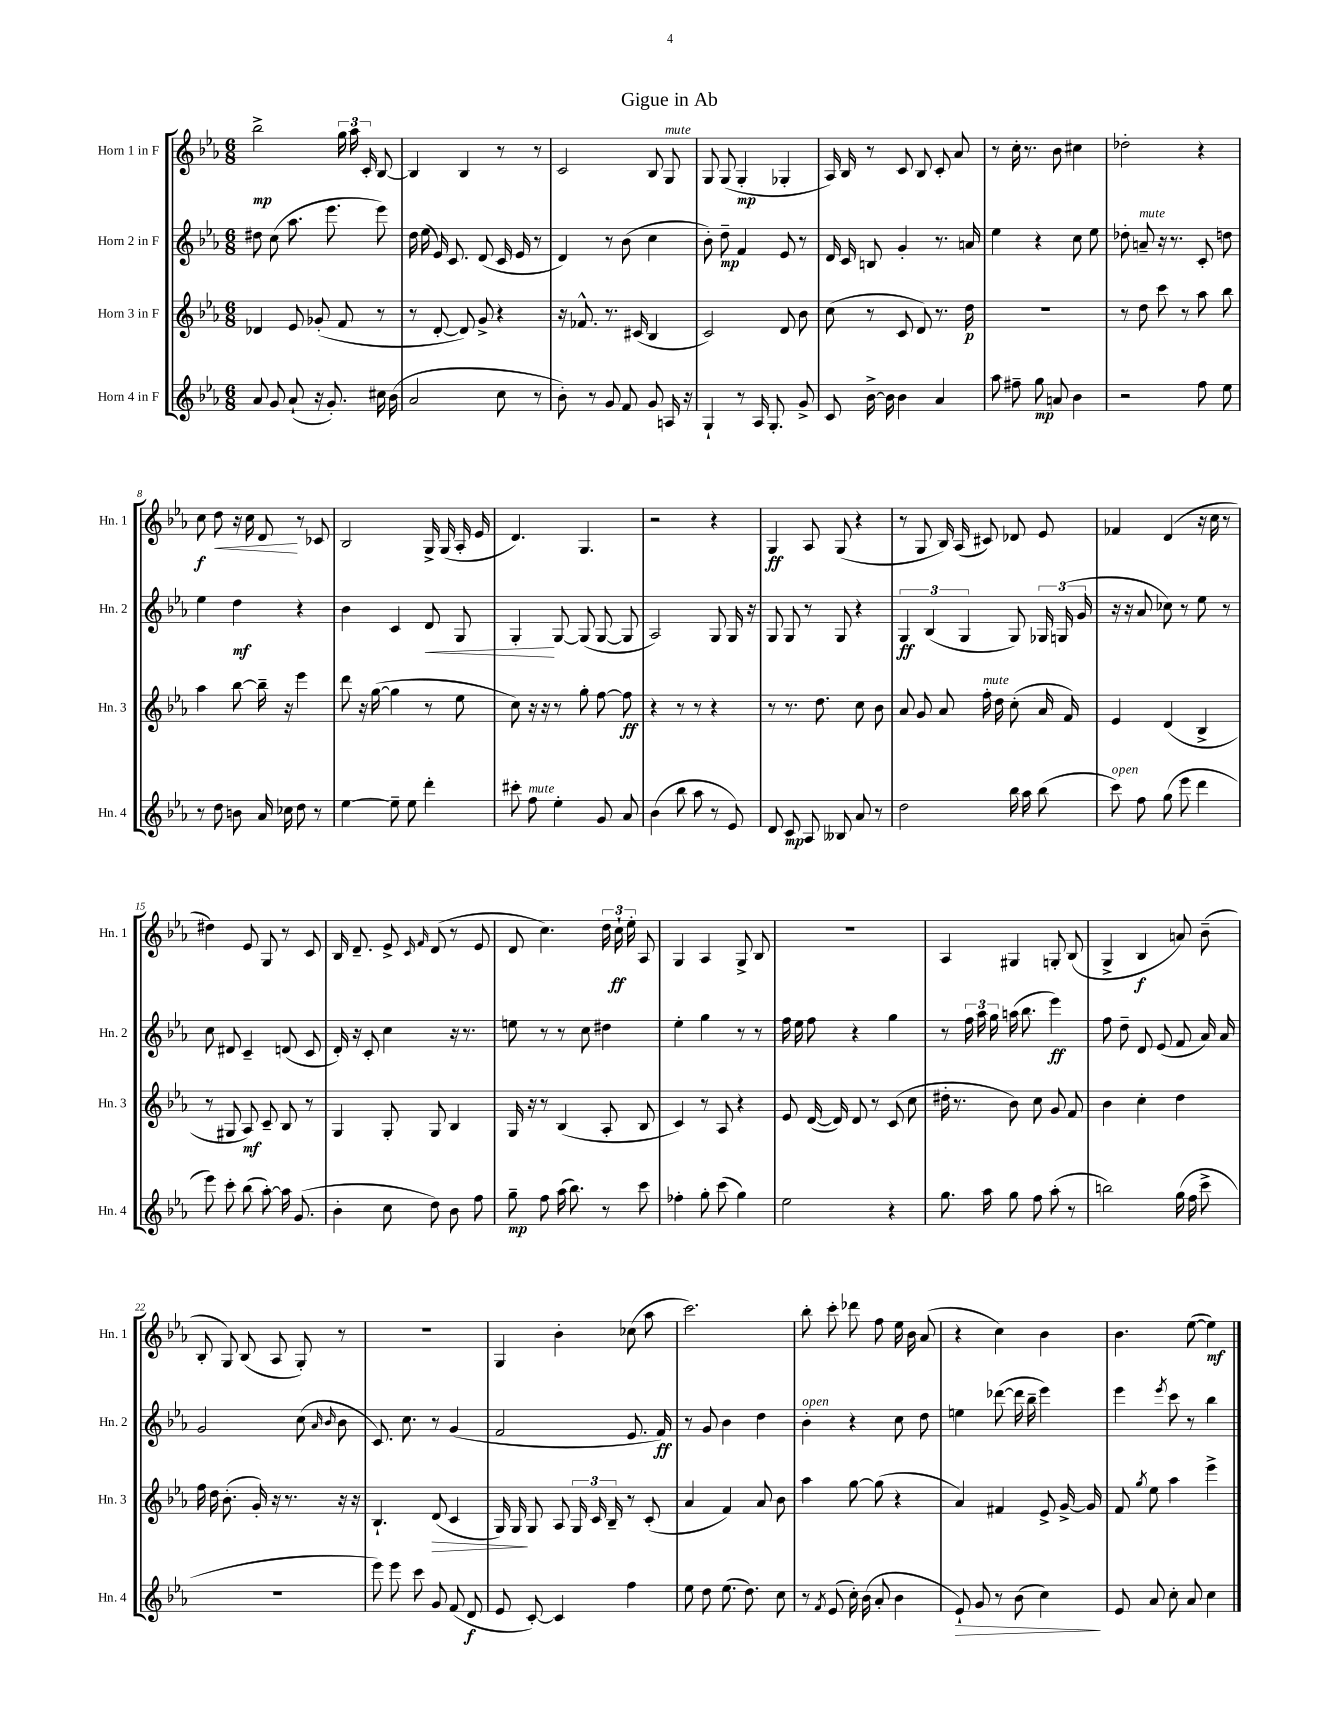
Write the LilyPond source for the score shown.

\header { title = "Gigue in Ab" }
<<
\new StaffGroup <<
\new Staff = "s0" \with { instrumentName = "Horn 1 in F" shortInstrumentName = "Hn. 1" } {
    \clef treble \key ees \major \numericTimeSignature \time 6/8
    \autoBeamOff bes''2->\mp \tuplet 3/2 { g''16 aes''16 c'16-. } bes8~ |
    bes4 bes4 r8 r8 |
    c'2 bes8 g8^\markup { \italic "mute" } |
    g8 g8( g4-.\mp ges4-. |
    aes16) bes16 r8 c'8 bes8 c'8-. aes'8 |
    r8 c''16-. r8. bes'8 cis''4 |
    des''2-. r4 |
    c''8\f d''8\< r16 c''16 d'8\! r8 ces'8 |
    bes2 g16-> g16( aes16-. ees'16 |
    d'4.) g4. |
    r2 r4 |
    g4\ff aes8 g8( r4 |
    r8 g8 bes16) aes16( cis'8) des'8 ees'8 |
    fes'4 d'4( r16 c''16 r8 |
    dis''4) ees'8 g8 r8 c'8 |
    bes16 d'8.-- ees'8-> \grace { c'16 f'16 } d'8( r8 ees'8 |
    d'8 c''4.) \tuplet 3/2 { d''16 c''16-!\ff ees''16-. } aes8 |
    g4 aes4 g8-> bes8 |
    R2. |
    aes4 gis4 g8-. bes8( |
    g4-> bes4\f a'8) bes'8--( |
    bes8-. g8) bes8( aes8 g8-.) r8 |
    R2. |
    g4 bes'4-. ces''8( aes''8 |
    c'''2.) |
    bes''8-. c'''8-. des'''8 f''8 ees''16 bes'16 aes'8( |
    r4 c''4) bes'4 |
    bes'4. ees''8~( ees''4\mf) \bar "|." |
}
\new Staff = "s1" \with { instrumentName = "Horn 2 in F" shortInstrumentName = "Hn. 2" } {
    \clef treble \key ees \major \numericTimeSignature \time 6/8
    \autoBeamOff dis''8 c''8( aes''8. ees'''8. ees'''8) |
    d''16 ees''16( ees'16) c'8. d'8( c'16 ees'16 r8 |
    d'4) r8 bes'8( c''4 |
    bes'8-.) d''8--\mp f'4 ees'8 r8 |
    d'16 c'16 b8 g'4-. r8. a'16 |
    ees''4 r4 c''8 ees''8 |
    des''8-. a'8--^\markup { \italic "mute" } r16 r8. c'8-. d''8 |
    ees''4 d''4\mf r4 |
    bes'4 c'4 d'8\< g8 |
    g4-.\! g8~ g8( g8~ g8 |
    aes2) g8 g16 r16 |
    g8 g8 r8 g8 r4 |
    \tuplet 3/2 { g4\ff bes4( g4 } g8) \tuplet 3/2 { ges16 g16( g'16 } |
    r16 r16 aes'8 ces''8) r8 ees''8 r8 |
    c''8 dis'8 c'4-- d'8( c'8 |
    d'16-.) r16 c'8-. c''4 r16 r8. |
    e''8 r8 r8 c''8 dis''4 |
    ees''4-. g''4 r8 r8 |
    f''16 ees''16 f''8 r4 g''4 |
    r8 \tuplet 3/2 { f''16 aes''16 g''16 } a''16( bes''8. ees'''4\ff) |
    f''8 d''8-- d'8 ees'8( f'8 aes'16) aes'16 |
    g'2 c''8( \grace { aes'16 bes'16 } bes'8 |
    c'8.) c''8. r8 g'4( |
    f'2 ees'8. f'16\ff) |
    r8 g'8 bes'4 d''4 |
    bes'4-.^\markup { \italic "open" } r4 c''8 d''8 |
    e''4 des'''8~( des'''16 bes''16-- ees'''4) |
    ees'''4 \acciaccatura { ees'''8 } c'''8 r8 bes''4 \bar "|." |
}
\new Staff = "s2" \with { instrumentName = "Horn 3 in F" shortInstrumentName = "Hn. 3" } {
    \clef treble \key ees \major \numericTimeSignature \time 6/8
    \autoBeamOff des'4 ees'8 ges'8-.( f'8 r8 |
    r8 d'8~-. d'8) g'8-> r4 |
    r16 fes'8.-^ r8. cis'16( bes4 |
    c'2) d'8 bes'8 |
    c''8( r8 c'8 d'8) r8. d''16\p |
    R2. |
    r8 d''8 c'''8 r8 aes''8 bes''8 |
    aes''4 bes''8~ bes''16-- r16 ees'''4 |
    d'''8 r16 g''16~( g''4 r8 ees''8 |
    c''8) r16 r16 r8 g''8-. f''8~ f''8\ff |
    r4 r8 r8 r4 |
    r8 r8. d''8. c''8 bes'8 |
    aes'8 g'8 aes'8 f''16-.^\markup { \italic "mute" } d''16 c''8-.( aes'16 f'16) |
    ees'4 d'4( bes4-> |
    r8 gis8 aes8\mf) c'8-- bes8 r8 |
    g4 g8-. g8 bes4 |
    g16 r16 r8 bes4( aes8-. bes8 |
    c'4) r8 aes8 r4 |
    ees'8 d'16~( d'16) d'8 r8 c'8( c''8 |
    dis''16-. r8. bes'8) c''8 g'8 f'8 |
    bes'4 c''4-. d''4 |
    f''16 d''16 bes'8.-.( g'16-.) r16 r8. r16 r16 |
    bes4.-! d'8\>( c'4 |
    g16) g16\! g8 aes8 \tuplet 3/2 { g16 c'16 bes16-- } r8 c'8-.( |
    aes'4 f'4) aes'8 bes'8 |
    aes''4 g''8~ g''8( r4 |
    aes'4) fis'4 ees'8-> g'16~-> g'16 |
    f'8 \acciaccatura { g''8 } ees''8 aes''4 ees'''4-> \bar "|." |
}
\new Staff = "s3" \with { instrumentName = "Horn 4 in F" shortInstrumentName = "Hn. 4" } {
    \clef treble \key ees \major \numericTimeSignature \time 6/8
    \autoBeamOff aes'8 g'8 aes'8-!( r16 g'8.-.) cis''16 bes'16( |
    aes'2 c''8 r8 |
    bes'8-.) r8 g'8 f'8 g'8 a16 r16 |
    g4-! r8 aes16 g8.-. g'8-> |
    c'8 bes'16~-> bes'16 bes'4 aes'4 |
    aes''8 fis''8-- g''8\mp a'8 bes'4 |
    r2 f''8 ees''8 |
    r8 d''8 b'8 aes'16 ces''16 d''8 r8 |
    ees''4~ ees''8-- ees''8 d'''4-. |
    cis'''8-. f''8^\markup { \italic "mute" } ees''4-. g'8 aes'8 |
    bes'4( bes''8 aes''8 r8 ees'8) |
    d'8 c'8\mp aes8 beses8 aes'8 r8 |
    d''2 bes''16 aes''16 bes''8( |
    c'''8^\markup { \italic "open" }) f''8 g''8( ees'''8 d'''4 |
    ees'''8) c'''8-. bes''8( aes''8~-.) aes''16 g'8.( |
    bes'4-. c''8 d''8) bes'8 f''8 |
    g''8--\mp f''8 aes''16( bes''8.) r8 c'''8 |
    fes''4-. g''8-. c'''8( g''4) |
    ees''2 r4 |
    g''8. aes''16 g''8 f''8 aes''8-.( r8 |
    b''2) g''16( f''16 c'''8-> |
    R2. |
    ees'''8) ees'''8 c'''8 g'8 f'8( d'8\f |
    ees'8 c'8~-.) c'4 f''4 |
    ees''8 d''8 ees''8.( d''8.) c''8 |
    r8 \acciaccatura { f'8 } ees'8( c''16-.) bes'16( aes'8-. bes'4 |
    ees'8-!\>) g'8 r8 bes'8( c''4\!) |
    ees'8 aes'8 c''8-. aes'8 c''4 \bar "|." |
}
>>
>>
